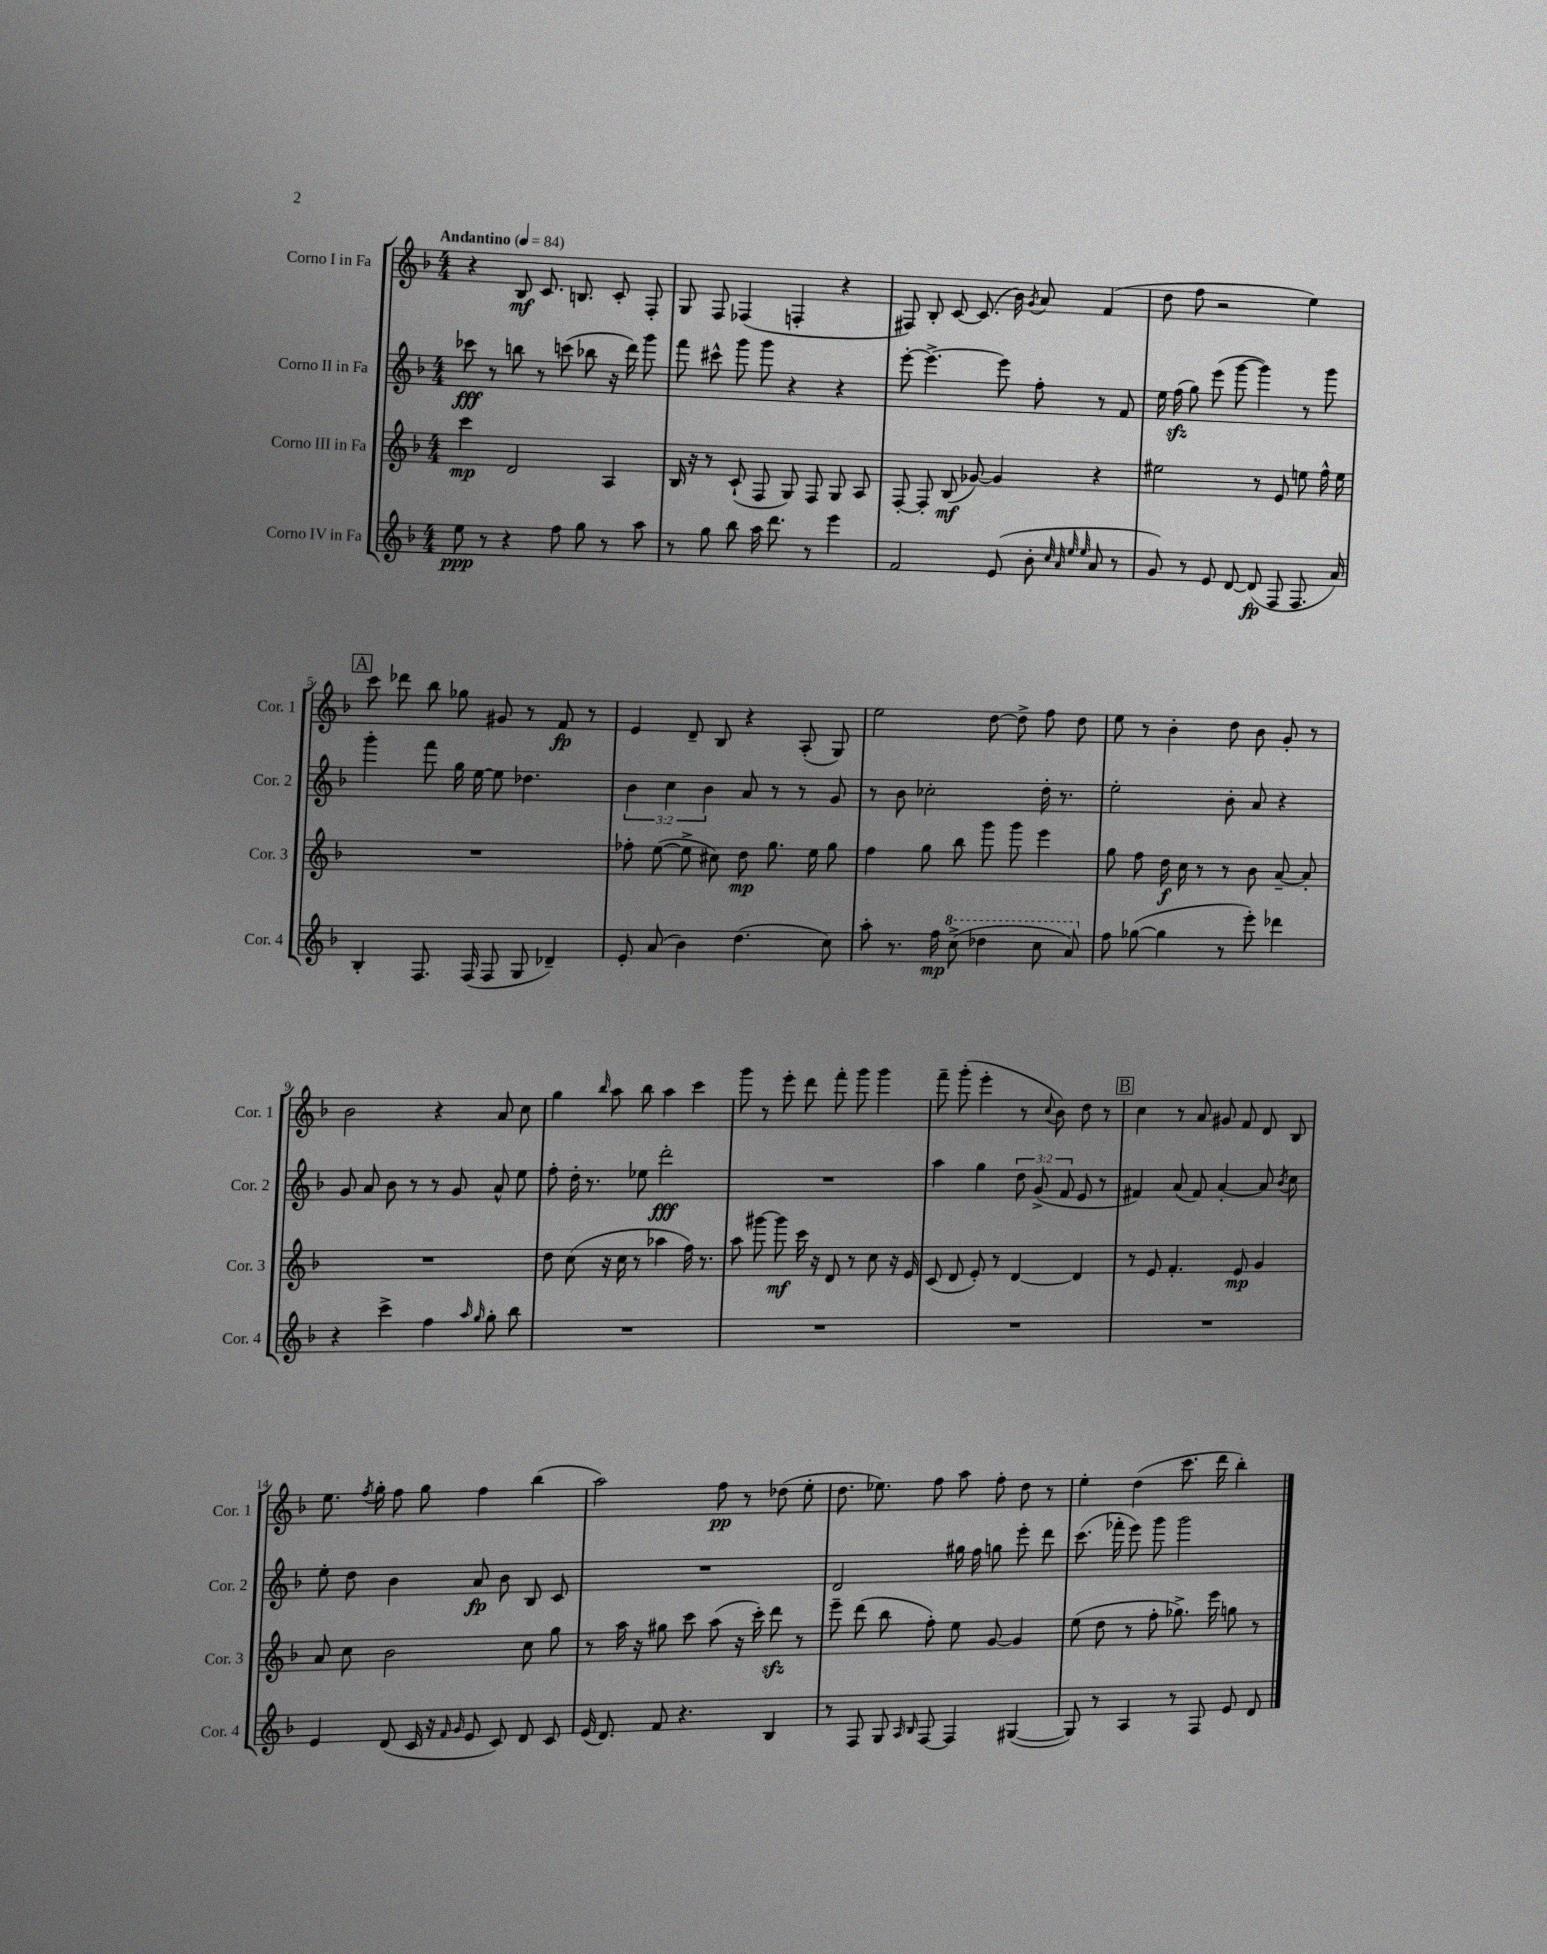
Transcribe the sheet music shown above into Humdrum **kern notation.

**kern	**dynam	**kern	**dynam	**kern	**dynam	**kern	**dynam
*part4	*part4	*part3	*part3	*part2	*part2	*part1	*part1
*staff4	*staff4	*staff3	*staff3	*staff2	*staff2	*staff1	*staff1
*I"Corno IV in Fa	*	*I"Corno III in Fa	*	*I"Corno II in Fa	*	*I"Corno I in Fa	*
*I'Cor. 4	*	*I'Cor. 3	*	*I'Cor. 2	*	*I'Cor. 1	*
*clefG2	*	*clefG2	*	*clefG2	*	*clefG2	*
*k[b-]	*	*k[b-]	*	*k[b-]	*	*k[b-]	*
*M4/4	*	*M4/4	*	*M4/4	*	*M4/4	*
*MM84	*	*MM84	*	*MM84	*	*MM84	*
=1	=1	=1	=1	=1	=1	=1	=1
!	!	!	!	!	!	!LO:TX:a:B:t=Andantino	!
8ee\	ppp	4ccc\	mp	8ccc-X\	fff	4r	.
8r	.	.	.	8r	.	.	.
4r	.	2d/	.	8bbn\	.	8B-/	mf
.	.	.	.	8r	.	8.c/	.
8ff\	.	.	.	(8cccn\	.	.	.
.	.	.	.	.	.	8.Bn/	.
8gg\	.	.	.	8bb-X\	.	.	.
8r	.	4A/	.	16r	.	8c'/	.
.	.	.	.	16ddd\)	.	.	.
8aa\	.	.	.	8ggg\	.	8F'/	.
=2	=2	=2	=2	=2	=2	=2	=2
8r	.	16B-/	.	8fff\	.	8G/	.
.	.	16r	.	.	.	.	.
8gg\	.	8r	.	8ccc#X^^\	.	8F/	.
8bb-\	.	(8c`/	.	8ggg\	.	(4F-X/	.
16aa\	.	8F/	.	8ggg\	.	.	.
8.ddd\	.	.	.	.	.	.	.
.	.	8G/)	.	4r	.	4Fn'/	.
8r	.	8F/	.	.	.	.	.
4eee\	.	8G/	.	4r	.	4r	.
.	.	8A/	.	.	.	.	.
=3	=3	=3	=3	=3	=3	=3	=3
2f/	.	[8F'/	.	[8eee'\	.	8F#X/)	.
.	.	8F'/]	.	4.eee^\_	.	8B-'/	.
.	.	(8B-/	mf	.	.	[8c/	.
.	.	[8g-X/)	.	.	.	(8.c/]	.
(8e/	.	4g-/]	.	8eee\]	.	.	.
.	.	.	.	.	.	16b-\)	.
.	.	.	.	.	.	8qg/	.
8b-'\	.	.	.	8ff'\	.	8a/	.
32qqcc/	.	.	.	.	.	.	.
32qqa/	.	.	.	.	.	.	.
32qqee/	.	.	.	.	.	.	.
32qqee/	.	.	.	.	.	.	.
8a/	.	4r	.	8r	.	(4f/	.
8r	.	.	.	8f/	.	.	.
=4	=4	=4	=4	=4	=4	=4	=4
8g/)	.	2ee#X\	.	16ee\	.	8dd\	.
.	.	.	.	(16ffzz\	.	.	.
8r	.	.	.	8gg\)	.	8ff\	.
8e/	.	.	.	(8eee\	.	2r	.
[8d/	.	.	.	[8ggg\	.	.	.
(8d/]	fp	8r	.	4ggg\])	.	.	.
8F/	.	8e/	.	.	.	.	.
8.F/	.	8een\	.	8r	.	4ee\)	.
.	.	16ff^^\	.	8ggg\	.	.	.
16a/)	.	16ee\	.	.	.	.	.
!!LO:LB:g=z
!!LO:REH:place=s1:t=A
=5	=5	=5	=5	=5	=5	=5	=5
4B-'/	.	1r	.	4ggg'\	.	8ccc\	.
.	.	.	.	.	.	8ddd-X\	.
8.F/	.	.	.	8fff\	.	8bb-\	.
.	.	.	.	16gg\	.	8gg-X\	.
(16F/	.	.	.	[16ee\	.	.	.
8F/	.	.	.	8ee\]	.	8g#X/	.
8G/	.	.	.	4.dd-X\	.	8r	.
4d-X~/)	.	.	.	.	.	8f/	fp
.	.	.	.	.	.	8r	.
=6	=6	=6	=6	=6	=6	=6	=6
8e'/	.	8ff-X'\	.	6b-\	.	4e/	.
(8a/	.	([8ee\	.	.	.	.	.
.	.	.	.	6cc\	.	.	.
4b-\)	.	8ee^\]	.	.	.	8d~/	.
.	.	.	.	6b-\	.	.	.
.	.	8cc#X\)	.	.	.	8B-/	.
(4.dd\	.	8dd\	mp	8a/	.	4r	.
.	.	8.gg\	.	8r	.	.	.
.	.	.	.	8r	.	(8A'/	.
.	.	16ee\	.	.	.	.	.
8cc\)	.	8gg\	.	8g/	.	8G/)	.
=7	=7	=7	=7	=7	=7	=7	=7
8aa'\	.	4ff\	.	8r	.	2ee\	.
8.r	.	.	.	8b-\	.	.	.
.	.	8gg\	.	2cc-X'\	.	.	.
16ff\	mp	.	.	.	.	.	.
*8va	*	*	*	*	*	*	*
(8ccc^\	.	8bb-\	.	.	.	.	.
4ddd-X\	.	8ggg\	.	.	.	[8dd\	.
.	.	8ggg\	.	.	.	8dd^\]	.
8ccc\	.	4eee\	.	16dd'\	.	8ff\	.
.	.	.	.	8.r	.	.	.
8aa/)	.	.	.	.	.	8dd\	.
=8	=8	=8	=8	=8	=8	=8	=8
*X8va	*	*	*	*	*	*	*
8ff\	.	8gg\	.	2ee'\	.	8ee\	.
([8gg-X\	.	8ff\	.	.	.	8r	.
4gg-\]	.	16dd\	f	.	.	4b-'\	.
.	.	16cc\	.	.	.	.	.
.	.	8r	.	.	.	.	.
8r	.	8r	.	8b-'\	.	8dd\	.
8eee'\)	.	8b-\	.	8a/	.	8b-\	.
4ddd-X\	.	[8a~/	.	4r	.	8g'/	.
.	.	8a'/]	.	.	.	8r	.
!!LO:LB:g=z
=9	=9	=9	=9	=9	=9	=9	=9
4r	.	1r	.	8g/	.	2b-\	.
.	.	.	.	8a/	.	.	.
4ccc^\	.	.	.	8b-\	.	.	.
.	.	.	.	8r	.	.	.
4ff\	.	.	.	8r	.	4r	.
.	.	.	.	8g/	.	.	.
16qqaa/	.	.	.	.	.	.	.
16qqgg/	.	.	.	.	.	.	.
8gg'\	.	.	.	8a^^/	.	8a/	.
8bb-\	.	.	.	8ee\	.	8cc\	.
=10	=10	=10	=10	=10	=10	=10	=10
1r	.	8dd\	.	8ff'\	.	4gg\	.
.	.	(8cc\	.	16dd'\	.	.	.
.	.	.	.	8.r	.	.	.
.	.	.	.	.	.	16qqbb-/	.
.	.	16r	.	.	.	8aa\	.
.	.	16cc\	.	.	.	.	.
.	.	8r	.	8ee-X\	.	8bb-\	.
.	.	4aa-X\	.	2ddd'\	fff	4aa\	.
.	.	16ff\)	.	.	.	4ccc\	.
.	.	8.r	.	.	.	.	.
=11	=11	=11	=11	=11	=11	=11	=11
1r	.	8aa\	.	1r	.	8ggg\	.
.	.	[8ggg#X\	.	.	.	8r	.
.	.	8ggg#\]	mf	.	.	8eee'\	.
.	.	16ccc\	.	.	.	8ddd\	.
.	.	16r	.	.	.	.	.
.	.	8d/	.	.	.	8fff'\	.
.	.	8r	.	.	.	8ggg\	.
.	.	8cc\	.	.	.	4ggg\	.
.	.	16r	.	.	.	.	.
.	.	16e/	.	.	.	.	.
=12	=12	=12	=12	=12	=12	=12	=12
1r	.	(8c/	.	4aa\	.	8fff~\	.
.	.	8d/	.	.	.	(8ggg'\	.
.	.	8e'/)	.	4gg\	.	4eee'\	.
.	.	8r	.	.	.	.	.
.	.	[4d/	.	12dd\	.	8r	.
.	.	.	.	(12g^/	.	.	.
.	.	.	.	.	.	8qqcc/	.
.	.	.	.	.	.	8b-\)	.
.	.	.	.	12f/	.	.	.
.	.	4d/]	.	8e/	.	8dd\	.
.	.	.	.	8r	.	8r	.
!!LO:REH:place=s1:t=B
=13	=13	=13	=13	=13	=13	=13	=13
1r	.	8r	.	4f#X/)	.	4cc\	.
.	.	8e/	.	.	.	.	.
.	.	4.f'/	.	(8a/	.	8r	.
.	.	.	.	8f#/)	.	8a/	.
.	.	.	.	[4a'/	.	8g#X/	.
.	.	8e/	mp	.	.	8f/	.
.	.	4g/	.	8a/]	.	8d/	.
.	.	.	.	8qb-/	.	.	.
.	.	.	.	8cc\	.	8B-/	.
!!LO:LB:g=z
=14	=14	=14	=14	=14	=14	=14	=14
4e/	.	8a/	.	8ee'\	.	8.ee\	.
.	.	8cc\	.	8dd\	.	.	.
.	.	.	.	.	.	8qff/	.
.	.	.	.	.	.	16gg'\	.
(8d/	.	2b-\	.	4b-\	.	8ff\	.
16c/	.	.	.	.	.	8gg\	.
16r	.	.	.	.	.	.	.
16qqf/	.	.	.	.	.	.	.
16qqg/	.	.	.	.	.	.	.
8e/	.	.	.	8a/	fp	4ff\	.
8c/)	.	.	.	8b-\	.	.	.
8d/	.	8cc\	.	8B-/	.	(4bb-\	.
8c/	.	8gg\	.	8c/	.	.	.
=15	=15	=15	=15	=15	=15	=15	=15
(16e/	.	8r	.	1r	.	2aa\)	.
8.d/)	.	.	.	.	.	.	.
.	.	16aa\	.	.	.	.	.
.	.	16r	.	.	.	.	.
8f/	.	8gg#X\	.	.	.	.	.
4.r	.	8ccc\	.	.	.	.	.
.	.	(8aa\	.	.	.	8ff\	pp
.	.	16r	.	.	.	8r	.
.	.	16ccc'\)	.	.	.	.	.
4B-/	.	8dddzz\	.	.	.	(8dd-X\	.
.	.	8r	.	.	.	8ee'\	.
=16	=16	=16	=16	=16	=16	=16	=16
8r	.	8eee~\	.	2d/	.	8.dd\	.
8F/	.	(8ddd\	.	.	.	.	.
.	.	.	.	.	.	8.ee-X\)	.
8G/	.	8bb-\	.	.	.	.	.
16qqA/	.	.	.	.	.	.	.
16qqB-/	.	.	.	.	.	.	.
[8F/	.	8ff'\)	.	.	.	8ff\	.
4F/]	.	8ee\	.	16gg#X\	.	8aa\	.
.	.	.	.	16ff\	.	.	.
.	.	[8g/	.	8ggn\	.	8ff'\	.
([4G#X/	.	4g/]	.	8eee'\	.	8dd\	.
.	.	.	.	8ddd\	.	8r	.
=17	=17	=17	=17	=17	=17	=17	=17
8G#/])	.	(8ee\	.	(8.ccc\	.	4ee'\	.
8r	.	8dd\	.	.	.	.	.
.	.	.	.	16fff-X'\	.	.	.
4A/	.	8r	.	8eee\)	.	(4dd\	.
.	.	8ff'\	.	8ggg\	.	.	.
8r	.	8.gg-X^\)	.	2ggg\	.	8.ccc\	.
8F/	.	.	.	.	.	.	.
.	.	16eee\	.	.	.	16ddd\	.
8e/	.	8ggn\	.	.	.	4bb-'\)	.
8d/	.	8r	.	.	.	.	.
==	==	==	==	==	==	==	==
*-	*-	*-	*-	*-	*-	*-	*-
